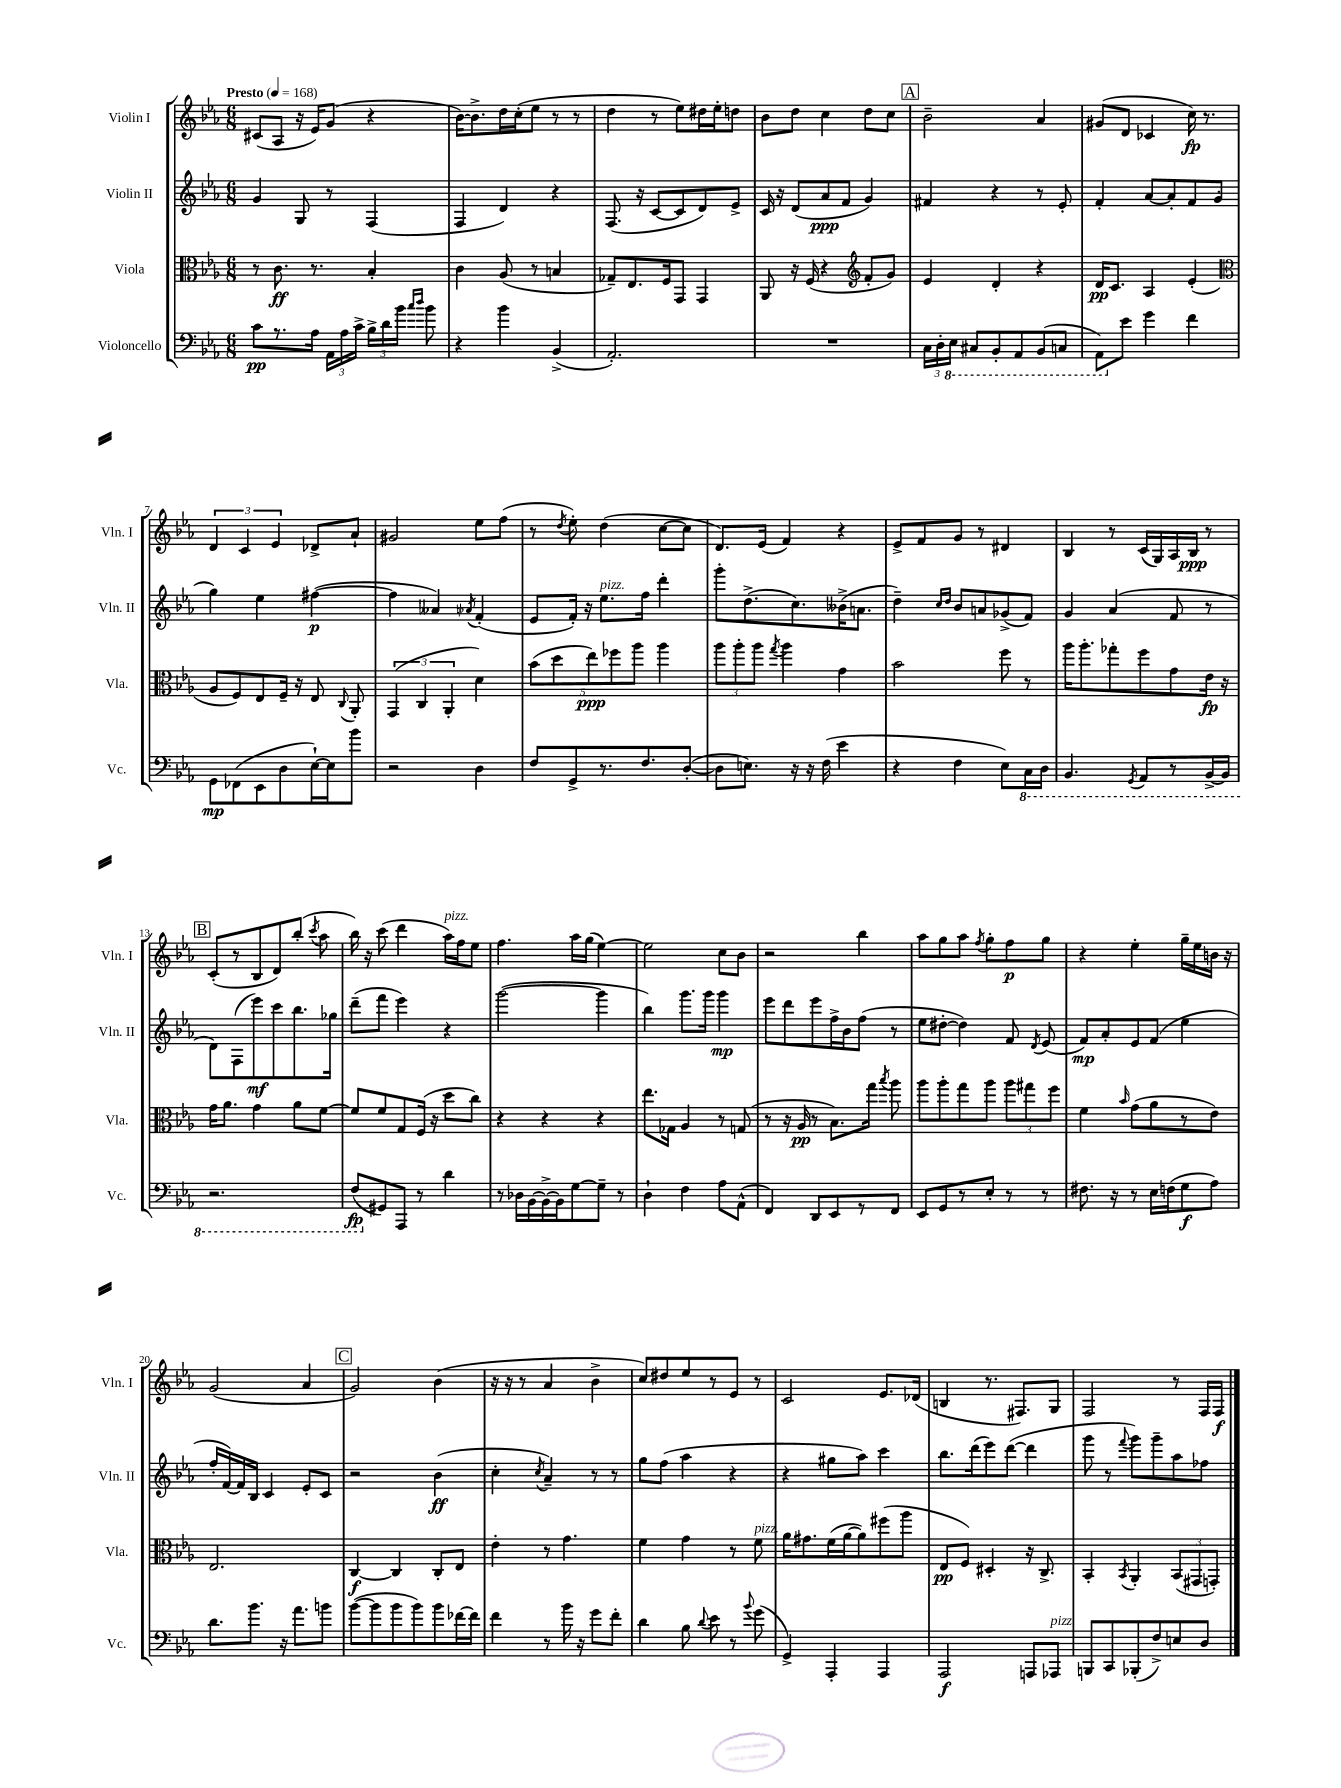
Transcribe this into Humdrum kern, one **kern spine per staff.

**kern	**dynam	**kern	**dynam	**kern	**dynam	**kern	**dynam
*part4	*part4	*part3	*part3	*part2	*part2	*part1	*part1
*staff4	*staff4	*staff3	*staff3	*staff2	*staff2	*staff1	*staff1
*I"Violoncello	*	*I"Viola	*	*I"Violin II	*	*I"Violin I	*
*I'Vc.	*	*I'Vla.	*	*I'Vln. II	*	*I'Vln. I	*
*clefF4	*	*clefC3	*	*clefG2	*	*clefG2	*
*k[b-e-a-]	*	*k[b-e-a-]	*	*k[b-e-a-]	*	*k[b-e-a-]	*
*M6/8	*	*M6/8	*	*M6/8	*	*M6/8	*
*MM168	*	*MM168	*	*MM168	*	*MM168	*
=1	=1	=1	=1	=1	=1	=1	=1
!	!	!	!	!	!	!LO:TX:a:B:t=Presto	!
8c\L	pp	8r	.	4g/	.	(8c#X/L	.
8.r	.	8.c\	ff	.	.	8A-/J	.
.	.	.	.	8G/	.	16r	.
16A-\Jk	.	8.r	.	.	.	16e-/KL)	.
24AA-\LL	.	.	.	8r	.	(8g/J	.
24A-\	.	.	.	.	.	.	.
24c^\JJ	.	.	.	.	.	.	.
24B-^\LL	.	4B-'/	.	(4F/	.	4r	.
24d\	.	.	.	.	.	.	.
24b-\JJ	.	.	.	.	.	.	.
16qqcc/LL	.	.	.	.	.	.	.
16qqdd/JJ	.	.	.	.	.	.	.
8b-\	.	.	.	.	.	.	.
=2	=2	=2	=2	=2	=2	=2	=2
4r	.	4c\	.	4F/	.	[16b-\KL)	.
.	.	.	.	.	.	8.b-^\]	.
4b-\	.	(8A-/	.	4d/)	.	16dd\L	.
.	.	.	.	.	.	(16cc'\J	.
.	.	8r	.	.	.	8ee-\J	.
(4BB-^/	.	4Bn/	.	4r	.	8r	.
.	.	.	.	.	.	8r	.
=3	=3	=3	=3	=3	=3	=3	=3
2.AA-'/)	.	8G-X~/L)	.	(8.F/	.	4dd\	.
.	.	8.E-/	.	.	.	.	.
.	.	.	.	16r	.	.	.
.	.	.	.	[8c/L	.	8r	.
.	.	16F/k	.	.	.	.	.
.	.	8GG/J	.	8c/]	.	8ee-\L)	.
.	.	4GG/	.	8d/)	.	16dd#X\L	.
.	.	.	.	.	.	16ee-'\J	.
.	.	.	.	8e-^/J	.	8ddn\J	.
=4	=4	=4	=4	=4	=4	=4	=4
2.r	.	8AA-/	.	16c/	.	8b-\L	.
.	.	.	.	16r	.	.	.
.	.	16r	.	(8d/L	.	8dd\J	.
.	.	(16F/	.	.	.	.	.
.	.	4r	.	8a-/	ppp	4cc\	.
.	.	.	.	8f/J	.	.	.
*	*	*clefG2	*	*	*	*	*
.	.	8f'/L	.	4g/)	.	8dd\L	.
.	.	8g/J)	.	.	.	8cc\J	.
!!LO:REH:place=s1:t=A
=5	=5	=5	=5	=5	=5	=5	=5
24C\LL	.	4e-/	.	4f#X/	.	2b-~\	.
24D'\	.	.	.	.	.	.	.
*8ba	*	*	*	*	*	*	*
24EE-\JJ	.	.	.	.	.	.	.
8CC#X/L	.	.	.	.	.	.	.
8BBB-'/	.	4d'/	.	4r	.	.	.
8AAA-/	.	.	.	.	.	.	.
(8BBB-/	.	4r	.	8r	.	4a-/	.
8CCn/J	.	.	.	8e-'/	.	.	.
=6	=6	=6	=6	=6	=6	=6	=6
8AAA-\L)	.	16d/KL	pp	4f'/	.	(8g#X/L	.
.	.	8.c/J	.	.	.	.	.
*X8ba	*	*	*	*	*	*	*
8e-\J	.	.	.	.	.	8d/J	.
4g\	.	4A-/	.	[8a-/L	.	4c-X/	.
.	.	.	.	8a-'/]	.	.	.
4f\	.	(4e-'/	.	8f/	.	16cc\)	fp
.	.	.	.	.	.	8.r	.
.	.	.	.	(8g/J	.	.	.
!!LO:LB:g=z
=7	=7	=7	=7	=7	=7	=7	=7
*	*	*clefC3	*	*	*	*	*
8GG\L	mp	8A-/L	.	4gg\)	.	6d/	.
(8FF-X\	.	8F/)	.	.	.	.	.
.	.	.	.	.	.	6c/	.
8EE-\	.	8E-/	.	4ee-\	.	.	.
.	.	.	.	.	.	6e-/	.
8D\	.	16F~/Jk	.	.	.	.	.
.	.	16r	.	.	.	.	.
[16E-`\L)	.	8E-/	.	([4ff#X\	p	8d-X^/L	.
16E-\J]	.	.	.	.	.	.	.
.	.	8qqC/	.	.	.	.	.
8b-\J	.	8AA-'/	.	.	.	8a-`/J	.
=8	=8	=8	=8	=8	=8	=8	=8
2r	.	(6GG/	.	4ff#\]	.	2g#X/	.
.	.	6C/	.	.	.	.	.
.	.	.	.	4a--X/)	.	.	.
.	.	6AA-'/	.	.	.	.	.
.	.	.	.	8qa-X/	.	.	.
4D\	.	4d\)	.	(4f'/	.	8ee-\L	.
.	.	.	.	.	.	(8ff\J	.
=9	=9	=9	=9	=9	=9	=9	=9
8F/L	.	(10b-\L	.	8e-/L	.	8r	.
.	.	10dd\	.	.	.	.	.
.	.	.	.	.	.	8qdd/	.
8GG^/	.	.	.	16f'/Jk)	.	8ee-'\)	.
.	.	.	.	16r	.	.	.
.	.	10ee-\)	ppp	.	.	.	.
!	!	!	!	!LO:TX:a:i:t=pizz.	!	!	!
8.r	.	.	.	8.ee-\L	.	(4dd\	.
.	.	10ff-X\	.	.	.	.	.
.	.	10aa-\J	.	.	.	.	.
8.F/	.	.	.	16ff\Jk	.	.	.
.	.	4aa-\	.	4ddd'\	.	[8cc\L	.
([8D'/J	.	.	.	.	.	8cc\J]	.
=10	=10	=10	=10	=10	=10	=10	=10
8D\L]	.	12aa-\L	.	8ggg'\L	.	8.d/L)	.
.	.	12aa-'\	.	.	.	.	.
8.En\J)	.	.	.	(8.dd^\	.	.	.
.	.	12aa-\J	.	.	.	.	.
.	.	.	.	.	.	(16e-/Jk	.
.	.	8qgg/	.	.	.	.	.
.	.	4aa-\	.	.	.	4f/)	.
16r	.	.	.	8.cc\)	.	.	.
16r	.	.	.	.	.	.	.
(16F\	.	.	.	.	.	.	.
4e-\	.	4g\	.	(16b--X^\K	.	4r	.
.	.	.	.	8.an\J	.	.	.
=11	=11	=11	=11	=11	=11	=11	=11
4r	.	2b-\	.	4dd~\)	.	8e-^/L	.
.	.	.	.	.	.	8f/	.
.	.	.	.	16qqcc/LL	.	.	.
.	.	.	.	16qqdd/JJ	.	.	.
4F\	.	.	.	8b-/L	.	8g/J	.
.	.	.	.	8an/	.	8r	.
8E-\L)	.	8ff\	.	(8g-X^/	.	4d#X/	.
*8ba	*	*	*	*	*	*	*
16CC\L	.	8r	.	8f/J)	.	.	.
16DD\JJ	.	.	.	.	.	.	.
=12	=12	=12	=12	=12	=12	=12	=12
4.BBB-/	.	16aa-\KL	.	4g/	.	4B-/	.
.	.	8.aa-'\	.	.	.	.	.
.	.	8gg-X'\	.	(4a-/	.	8r	.
8qGGG/	.	.	.	.	.	.	.
8AAA-/L	.	8ff\	.	.	.	(16c/LL	.
.	.	.	.	.	.	16G/)	.
8r	.	8g\	.	8f/	.	16A-/	.
.	.	.	.	.	.	16B-/JJ	ppp
[16BBB-^/L	.	16e-\Jk	fp	8r	.	8r	.
16BBB-/JJ]	.	16r	.	.	.	.	.
!!LO:LB:g=z
!!LO:REH:place=s1:t=B
=13	=13	=13	=13	=13	=13	=13	=13
2.r	.	16g\KL	.	8d\L)	.	(8c'/L	.
.	.	8.a-\J	.	.	.	.	.
.	.	.	.	(8F\	.	8r	.
.	.	4g\	.	8eee-\)	mf	8B-/	.
.	.	.	.	8ccc\	.	8d/)	.
.	.	8a-\L	.	8.bb-\	.	(8bb-'/J	.
.	.	.	.	.	.	8qccc/	.
.	.	[8f\J	.	.	.	8aa-\	.
.	.	.	.	16gg-X\Jk	.	.	.
=14	=14	=14	=14	=14	=14	=14	=14
(8FF/L	fp	8f/L]	.	(8ddd~\L	.	16bb-\)	.
.	.	.	.	.	.	16r	.
*X8ba	*	*	*	*	*	*	*
8GG#X/)	.	8f/	.	8fff\J	.	(8ccc\	.
8AAA-/J	.	8G/	.	4eee-\)	.	4ddd\	.
8r	.	(16F/Jk	.	.	.	.	.
.	.	16r	.	.	.	.	.
!	!	!	!	!	!	!LO:TX:a:i:t=pizz.	!
4d\	.	8dd\L	.	4r	.	16aa-\LL)	.
.	.	.	.	.	.	16ff\J	.
.	.	8cc\J)	.	.	.	8ee-\J	.
=15	=15	=15	=15	=15	=15	=15	=15
8r	.	4r	.	([2ggg\	.	4.ff\	.
16D-X\LL	.	.	.	.	.	.	.
[16BB-\	.	.	.	.	.	.	.
16BB-^\_	.	4r	.	.	.	.	.
16BB-\J]	.	.	.	.	.	.	.
[8G\	.	.	.	.	.	16aa-\LL	.
.	.	.	.	.	.	(16gg\JJ	.
8G~\J]	.	4r	.	4ggg\]	.	[4ee-\)	.
8r	.	.	.	.	.	.	.
=16	=16	=16	=16	=16	=16	=16	=16
4D`\	.	8.ee-\L	.	4bb-\)	.	2ee-\]	.
.	.	16G-X\Jk	.	.	.	.	.
4F\	.	4A-/	.	8.ggg\L	.	.	.
.	.	.	.	16ggg\Jk	.	.	.
8A-\L	.	8r	.	4ggg\	mp	8cc\L	.
(8AA-^^\J	.	(8Gn/	.	.	.	8b-\J	.
=17	=17	=17	=17	=17	=17	=17	=17
4FF/)	.	8r	.	8eee-\L	.	2r	.
.	.	16r	.	8ddd\	.	.	.
.	.	16A-/	pp	.	.	.	.
8DD/L	.	8r	.	8eee-\	.	.	.
8EE-/	.	8.B-\L)	.	16ff^\L	.	.	.
.	.	.	.	16b-\J	.	.	.
8r	.	.	.	(8ff\J	.	4bb-\	.
.	.	16gg\Jk	.	.	.	.	.
.	.	8qbb-/	.	.	.	.	.
8FF/J	.	8aa-\	.	8r	.	.	.
=18	=18	=18	=18	=18	=18	=18	=18
8EE-/L	.	8aa-\L	.	8ee-\L	.	8aa-\L	.
8GG/	.	8aa-'\	.	[8dd#X'\J	.	8gg\	.
8r	.	8gg\	.	4dd#\])	.	8aa-\J	.
.	.	.	.	.	.	8qff/	.
8E-'/J	.	8aa-\J	.	.	.	8gg'\L	.
8r	.	12aa-\L	.	8f/	.	8ff\	p
.	.	12gg#X\	.	.	.	.	.
.	.	.	.	8qd/	.	.	.
8r	.	.	.	(8e-/	.	8gg\J	.
.	.	12ff\J	.	.	.	.	.
=19	=19	=19	=19	=19	=19	=19	=19
8.F#X\	.	4f\	.	8f/L)	mp	4r	.
.	.	.	.	8a-'/	.	.	.
16r	.	.	.	.	.	.	.
.	.	16qqb-/	.	.	.	.	.
8r	.	(8g\L	.	8e-/	.	4ee-'\	.
16E-\LL	.	8a-\	.	(8f/J	.	.	.
(16Fn\J	.	.	.	.	.	.	.
8G\	f	8r	.	4ee-\	.	16gg~\LL	.
.	.	.	.	.	.	16ee-\	.
8A-\J)	.	8e-\J)	.	.	.	16bn\JJ	.
.	.	.	.	.	.	16r	.
!!LO:LB:g=z
=20	=20	=20	=20	=20	=20	=20	=20
8.d\L	.	2.E-/	.	16ff'/LL	.	(2g/	.
.	.	.	.	[16f/)	.	.	.
.	.	.	.	16f/]	.	.	.
8.b-\J	.	.	.	16B-/JJ	.	.	.
.	.	.	.	4c/	.	.	.
16r	.	.	.	.	.	.	.
8.a-\L	.	.	.	.	.	.	.
.	.	.	.	8e-'/L	.	4a-/	.
8bn\J	.	.	.	8c/J	.	.	.
!!LO:REH:place=s1:t=C
=21	=21	=21	=21	=21	=21	=21	=21
([8b-\L	.	[4C/	f	2r	.	2g/)	.
8b-\]	.	.	.	.	.	.	.
8b-\	.	4C/]	.	.	.	.	.
8b-\)	.	.	.	.	.	.	.
8b-\	.	8C'/L	.	(4b-\	ff	(4b-\	.
[16f-X\L	.	8E-/J	.	.	.	.	.
16f-\JJ]	.	.	.	.	.	.	.
=22	=22	=22	=22	=22	=22	=22	=22
4f\	.	4e-'\	.	4cc'\	.	16r	.
.	.	.	.	.	.	16r	.
.	.	.	.	.	.	8r	.
.	.	.	.	8qcc/	.	.	.
8r	.	8r	.	4a-~/)	.	4a-/	.
16b-\	.	4.g\	.	.	.	.	.
16r	.	.	.	.	.	.	.
8g\L	.	.	.	8r	.	4b-^\	.
8f'\J	.	.	.	8r	.	.	.
=23	=23	=23	=23	=23	=23	=23	=23
4d\	.	4f\	.	8gg\L	.	8cc/L)	.
.	.	.	.	(8ff\J	.	8dd#X/	.
8B-\	.	4g\	.	4aa-\	.	8ee-/	.
8qqd/	.	.	.	.	.	.	.
8e-\	.	.	.	.	.	8r	.
8r	.	8r	.	4r	.	8e-/J	.
8qqb-/	.	.	.	.	.	.	.
!	!	!LO:TX:a:i:t=pizz.	!	!	!	!	!
(8g\	.	8f\	.	.	.	8r	.
=24	=24	=24	=24	=24	=24	=24	=24
4GG^/)	.	16a-\KL	.	4r	.	2c/	.
.	.	8.g#X\	.	.	.	.	.
4AAA-'/	.	(16f\L	.	8gg#X\L	.	.	.
.	.	[16a-\J	.	.	.	.	.
.	.	8a-\])	.	8aa-\J)	.	.	.
4AAA-/	.	(8ff#X\	.	4ccc\	.	8.e-/L	.
.	.	8aa-\J	.	.	.	.	.
.	.	.	.	.	.	(16d-X/Jk	.
=25	=25	=25	=25	=25	=25	=25	=25
2AAA-/	f	8E-/L	pp	8.bb-\L	.	4Bn/	.
.	.	8F/J)	.	.	.	.	.
.	.	.	.	(16ddd\k	.	.	.
.	.	4D#X'/	.	8eee-\)	.	8.r	.
.	.	.	.	([8ddd\J	.	.	.
.	.	.	.	.	.	8.F#X/L)	.
8AAAn/L	.	16r	.	4ddd\]	.	.	.
.	.	8.C^/	.	.	.	.	.
!LO:TX:a:i:t=pizz.	!	!	!	!	!	!	!
8AAA-X/J	.	.	.	.	.	8G/J	.
=26	=26	=26	=26	=26	=26	=26	=26
8BBBn/L	.	4BB-'/	.	8ggg\	.	2F/	.
8CC/	.	.	.	8r	.	.	.
.	.	8qBB-/	.	8qqfff/	.	.	.
(8BBB-X'/	.	4AA-'/	.	8ggg\L)	.	.	.
8F^/)	.	.	.	8ggg~\	.	.	.
8En/	.	(12BB-/L	.	8aa-\	.	8r	.
.	.	12GG#X/	.	.	.	.	.
8D/J	.	.	.	8ff-X\J	.	16F/LL	.
.	.	12GGn'/J)	.	.	.	.	.
.	.	.	.	.	.	16F/JJ	f
==	==	==	==	==	==	==	==
*-	*-	*-	*-	*-	*-	*-	*-
